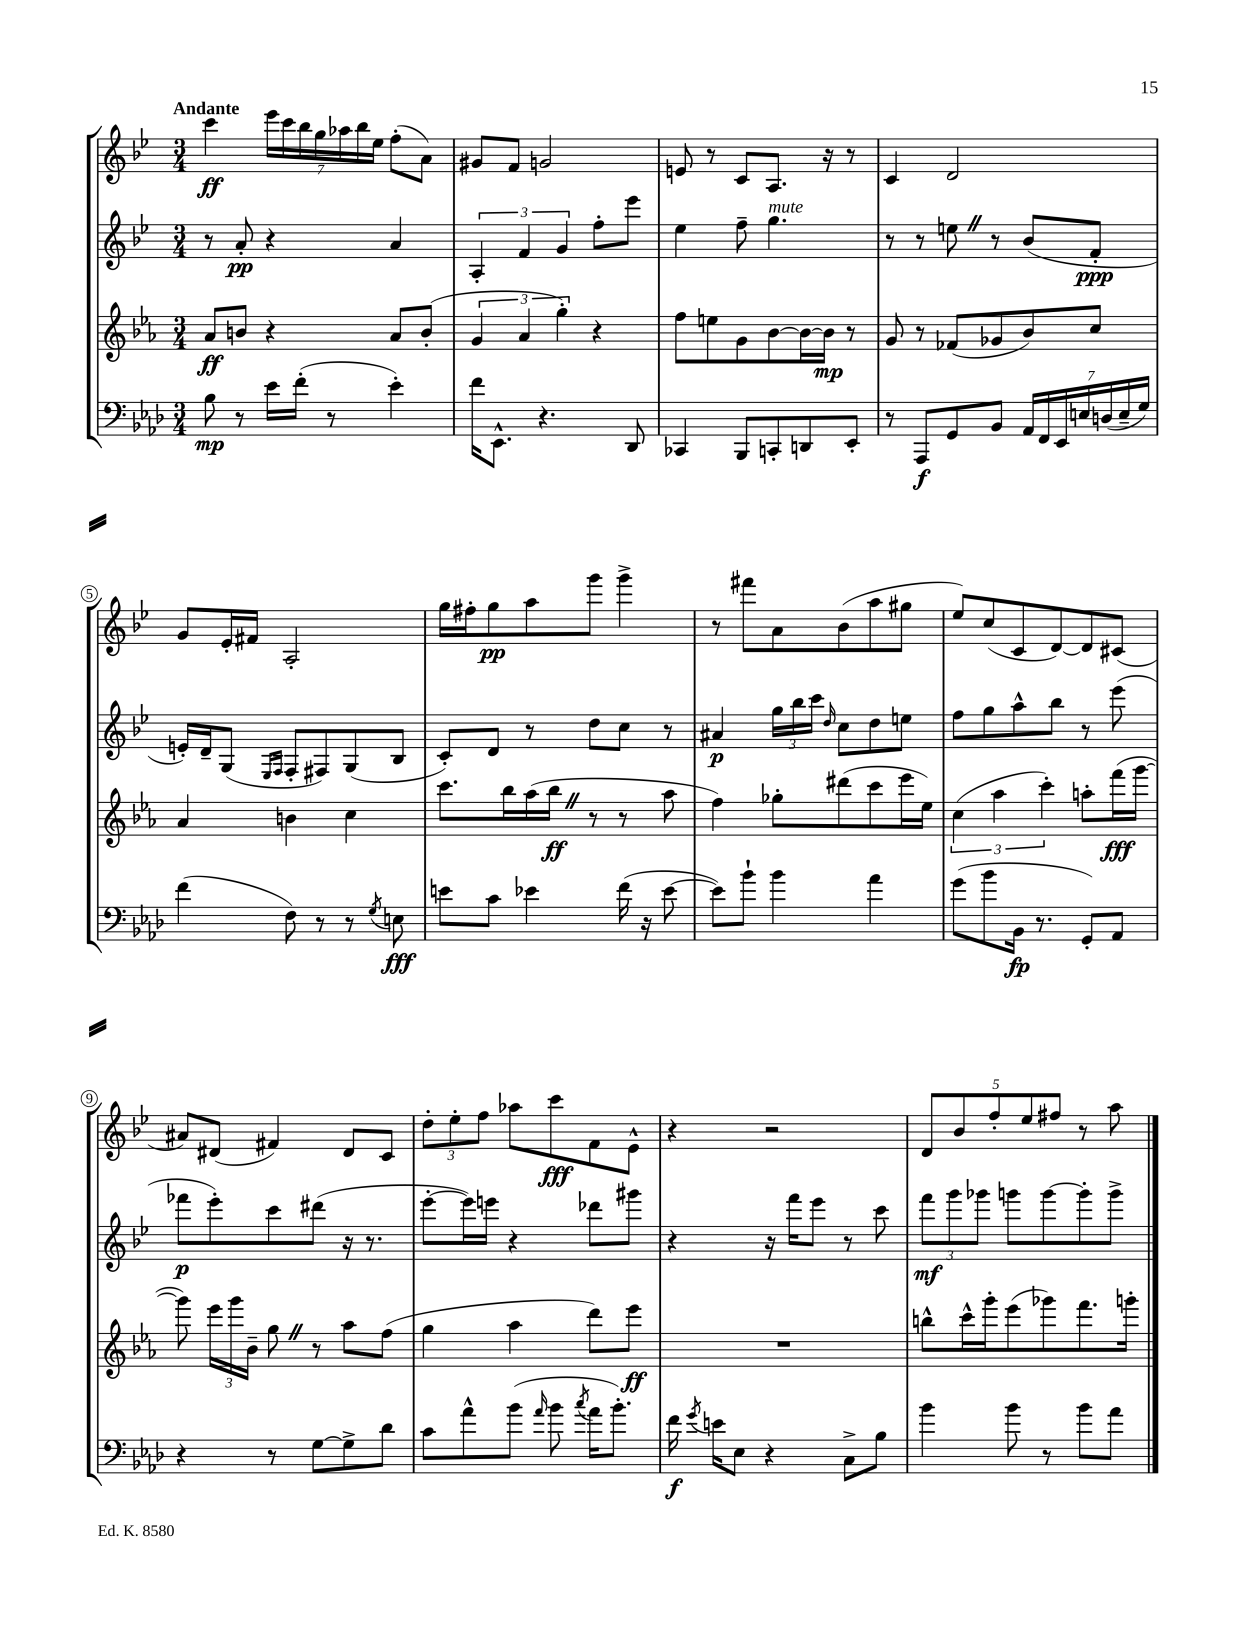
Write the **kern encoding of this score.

**kern	**kern	**kern	**kern
*staff4	*staff3	*staff2	*staff1
*clefF4	*clefG2	*clefG2	*clefG2
*k[b-e-a-d-]	*k[b-e-a-]	*k[b-e-]	*k[b-e-]
*M3/4	*M3/4	*M3/4	*M3/4
8B-	8a-	8r	4ccc
8r	8b	8a'	.
16e-	4r	4r	28eee-
.	.	.	28ccc
(16f'	.	.	.
.	.	.	28bb-
.	.	.	28gg
8r	.	.	.
.	.	.	28aa-
.	.	.	28bb-
.	.	.	28ee-
4e-')	8a-	4a	(8ff'
.	(8b'	.	8a)
=	=	=	=
16f	6g	6A'	8g#
8.EE-^^	.	.	.
.	.	.	8f
.	6a-	6f	.
4.r	.	.	2g
.	6gg')	6g	.
.	4r	8ff'	.
8DD-	.	8eee-	.
=	=	=	=
4CC-	8ff	4ee-	8e
.	8ee	.	8r
8BBB-	8g	8ff~	8c
8CC'	[8b-	4.gg	8.A
8DD	16b-_	.	.
.	16b-]	.	16r
8EE-'	8r	.	8r
=	=	=	=
8r	8g	8r	4c
8AAA-	8r	8r	.
8GG	(8f-	8ee	2d
8BB-	8g-	8r	.
28AA-	8b-)	(8b-	.
28FF	.	.	.
28EE-	.	.	.
28E	.	.	.
.	8cc	8f'	.
(28D	.	.	.
28E~	.	.	.
28G)	.	.	.
=	=	=	=
(4f	4a-	16e')	8g
.	.	16d~	.
.	.	(8G	16e-'
.	.	.	16f#
.	.	16qqE-	.
.	.	16qqF	.
8F)	4b	8F'	2A'
8r	.	8F#)	.
8r	4cc	(8G	.
8qG	.	.	.
8E	.	8B-	.
=	=	=	=
8e	8.ccc	8c')	16gg
.	.	.	16ff#'
8c	.	8d	8gg
.	16bb-	.	.
4e-	(16aa-	8r	8aa
.	16bb-	.	.
.	8r	8dd	8ggg
(16f	8r	8cc	4ggg^
16r	.	.	.
[8e-	8aa-	8r	.
=	=	=	=
8e-])	4ff)	4a#	8r
8b-`	.	.	8fff#
4b-	8gg-'	24gg	8a
.	.	24bb-	.
.	.	24ccc	.
.	.	16qqdd	.
.	(8ddd#	8cc	(8b-
4a-	8ccc	8dd	8aa
.	16eee-	8ee	8gg#
.	16ee-)	.	.
=	=	=	=
(8g	(6cc	8ff	8ee-)
8b-	.	8gg	(8cc
.	6aa-	.	.
16BB-	.	8aa^^	8c
8.r	.	.	.
.	6ccc')	.	.
.	.	8bb-	[8d)
8GG')	8aa'	8r	8d]
8AA-	(16fff	(8eee-	(8c#
.	[16ggg	.	.
=	=	=	=
4r	8ggg])	8fff-	8a#)
.	24eee-	8eee-')	(8d#
.	24ggg	.	.
.	24b-~	.	.
8r	8gg	8ccc	4f#)
[8G	8r	(8ddd#	.
8G^]	8aa-	16r	8d#
.	.	8.r	.
8d-	(8ff	.	8c
=	=	=	=
8c	4gg	[8eee-'	12dd'
.	.	.	12ee-'
8a-^^	.	16eee-])	.
.	.	.	12ff
.	.	16eee	.
(8b-	4aa-	4r	8aa-
16qqa-	.	.	.
8b-	.	.	8ccc
8qcc	.	.	.
16a-	8ddd)	8ddd-	8f
8.b-')	.	.	.
.	8eee-	8ggg#	8e-^^
=	=	=	=
16f	2.r	4r	4r
8qg	.	.	.
16e	.	.	.
8E-	.	.	.
4r	.	16r	2r
.	.	16fff	.
.	.	8eee-	.
8C^	.	8r	.
8B-	.	8ccc	.
=	=	=	=
4b-	8bb^^	12fff	10d
.	.	12ggg	.
.	.	.	10b-
.	16ccc^^	.	.
.	.	12ggg-	.
.	16ggg'	.	.
.	.	.	10ff'
8b-	(8eee-	8ggg	.
.	.	.	10ee-
8r	8ggg-)	[8ggg	.
.	.	.	10ff#
8b-	8.fff	8ggg']	8r
8a-	.	8ggg^	8aa
.	16ggg'	.	.
==	==	==	==
*-	*-	*-	*-
